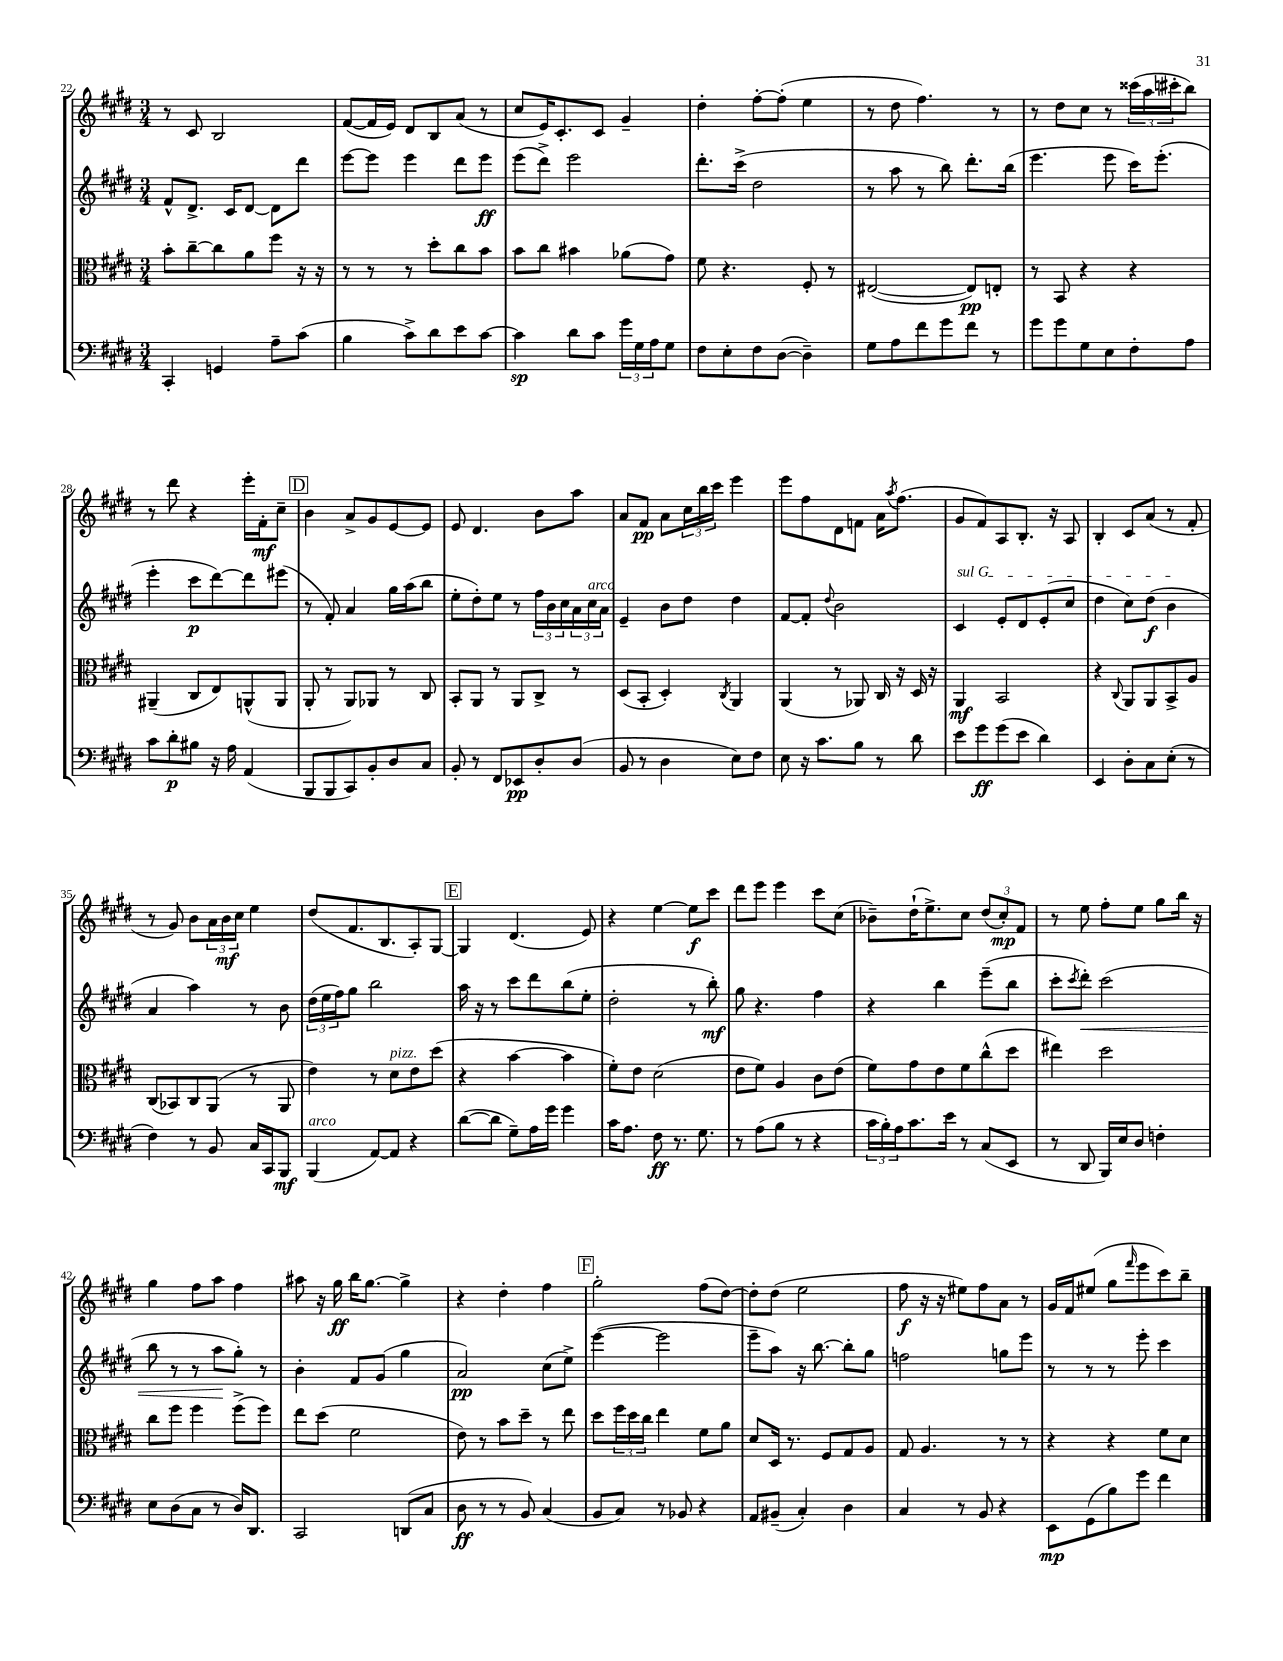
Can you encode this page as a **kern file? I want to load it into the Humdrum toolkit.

**kern	**dynam	**kern	**dynam	**kern	**dynam	**kern	**dynam
*part4	*part4	*part3	*part3	*part2	*part2	*part1	*part1
*staff4	*staff4	*staff3	*staff3	*staff2	*staff2	*staff1	*staff1
*clefF4	*	*clefC3	*	*clefG2	*	*clefG2	*
*k[f#c#g#d#]	*	*k[f#c#g#d#]	*	*k[f#c#g#d#]	*	*k[f#c#g#d#]	*
*M3/4	*	*M3/4	*	*M3/4	*	*M3/4	*
=22	=22	=22	=22	=22	=22	=22	=22
4CC#'/	.	8b'\L	.	8f#^^/L	.	8r	.
.	.	[8cc#~\	.	8.d#^/J	.	8c#/	.
4GGn/	.	8cc#\]	.	.	.	2B/	.
.	.	.	.	16c#/KL	.	.	.
.	.	8a\	.	[8d#/J	.	.	.
8A~\L	.	8ff#\J	.	8d#\L]	.	.	.
(8c#\J	.	16r	.	8ddd#\J	.	.	.
.	.	16r	.	.	.	.	.
=23	=23	=23	=23	=23	=23	=23	=23
4B\	.	8r	.	[8eee\L	.	([8f#/L	.
.	.	8r	.	8eee\J]	.	16f#/L]	.
.	.	.	.	.	.	16e/JJ)	.
8c#^\L)	.	8r	.	4eee\	.	8d#/L	.
8d#\	.	8dd#'\L	.	.	.	8B/	.
8e\	.	8cc#\	.	8ddd#\L	.	(8a/J	.
[8c#\J	.	8b\J	.	8eee\J	ff	8r	.
=24	=24	=24	=24	=24	=24	=24	=24
4c#\]	sp	8b\L	.	(8eee\L	.	8cc#/L	.
.	.	8cc#\J	.	8ddd#^\J)	.	16e/K)	.
.	.	.	.	.	.	8.c#'/	.
8d#\L	.	4b#X\	.	2eee\	.	.	.
8c#\J	.	.	.	.	.	8c#/J	.
24g#\LL	.	(8a-X\L	.	.	.	4g#~/	.
24G#\	.	.	.	.	.	.	.
24A\J	.	.	.	.	.	.	.
8G#\J	.	8g#\J)	.	.	.	.	.
=25	=25	=25	=25	=25	=25	=25	=25
8F#\L	.	8f#\	.	8.ddd#'\L	.	4dd#'\	.
8E'\	.	4.r	.	.	.	.	.
.	.	.	.	(16ccc#^\Jk	.	.	.
8F#\	.	.	.	2dd#\	.	[8ff#'\L	.
([8D#\J	.	.	.	.	.	(8ff#'\J]	.
4D#~\])	.	8F#'/	.	.	.	4ee\	.
.	.	8r	.	.	.	.	.
=26	=26	=26	=26	=26	=26	=26	=26
8G#\L	.	([2E#X/	.	8r	.	8r	.
8A\	.	.	.	8aa\	.	8dd#\	.
8f#\	.	.	.	8r	.	4.ff#\)	.
8g#\	.	.	.	8bb\)	.	.	.
8f#\J	.	8E#/L])	pp	8.ddd#'\L	.	.	.
8r	.	8En'/J	.	.	.	8r	.
.	.	.	.	(16bb\Jk	.	.	.
=27	=27	=27	=27	=27	=27	=27	=27
8g#\L	.	8r	.	4.eee\	.	8r	.
8g#\	.	8BB/	.	.	.	8dd#\L	.
8G#\	.	4r	.	.	.	8cc#\J	.
8E\	.	.	.	8eee\	.	8r	.
8F#'\	.	4r	.	16ccc#\KL)	.	(24ccc##X\LL	.
.	.	.	.	.	.	24aa\	.
.	.	.	.	(8.eee'\J	.	.	.
.	.	.	.	.	.	24ccc#X'\J	.
8A\J	.	.	.	.	.	8bb\J)	.
!!LO:LB:g=z
=28	=28	=28	=28	=28	=28	=28	=28
8c#\L	.	(4AA#X~/	.	4eee'\	.	8r	.
8d#'\	p	.	.	.	.	8ddd#\	.
8B#X\J	.	8C#/L	.	8ccc#\L	p	4r	.
16r	.	8E/)	.	[8ddd#\)	.	.	.
16A\	.	.	.	.	.	.	.
(4AA/	.	(8AAn^^/	.	8ddd#\]	.	16eee'\LL	.
.	.	.	.	.	.	16f#'\J	mf
.	.	8AA/J	.	(8eee#X\J	.	8cc#~\J	.
!!LO:REH:place=s1:t=D
=29	=29	=29	=29	=29	=29	=29	=29
8BBB/L	.	8AA'/	.	8r	.	4b\	.
8BBB/	.	8r	.	8f#'/)	.	.	.
8CC#/)	.	8AA/L)	.	4a/	.	8a^/L	.
8BB'/	.	8AA-X/J	.	.	.	8g#/	.
8D#/	.	8r	.	16gg#\LL	.	[8e/	.
.	.	.	.	(16aa\J	.	.	.
8C#/J	.	8C#/	.	8bb\J	.	8e/J]	.
=30	=30	=30	=30	=30	=30	=30	=30
8BB'/	.	8BB'/L	.	8ee'\L	.	8e/	.
8r	.	8AA/J	.	8dd#'\)	.	4.d#/	.
8FF#/L	.	8r	.	8ee\J	.	.	.
8EE-X/	pp	8AA/L	.	8r	.	.	.
8D#'/	.	8C#^/J	.	24ff#\LL	.	8b\L	.
.	.	.	.	24b\	.	.	.
.	.	.	.	24cc#\	.	.	.
(8D#/J	.	8r	.	24a\	.	8aa\J	.
!	!	!	!	!LO:TX:a:i:t=arco	!	!	!
.	.	.	.	24cc#\	.	.	.
.	.	.	.	24a\JJ	.	.	.
=31	=31	=31	=31	=31	=31	=31	=31
8BB/	.	(8D#/L	.	4e~/	.	8a/L	.
8r	.	8BB'/J	.	.	.	8f#/J	pp
4D#\	.	4D#'/)	.	8b\L	.	8a\L	.
.	.	.	.	8dd#\J	.	24cc#\L	.
.	.	.	.	.	.	24bb\	.
.	.	.	.	.	.	24ccc#\JJ	.
.	.	8qC#/	.	.	.	.	.
8E\L)	.	4AA/	.	4dd#\	.	4eee\	.
8F#\J	.	.	.	.	.	.	.
=32	=32	=32	=32	=32	=32	=32	=32
8E\	.	(4AA/	.	[8f#/L	.	8eee\L	.
16r	.	.	.	8f#'/J]	.	8ff#\	.
8.c#\L	.	.	.	.	.	.	.
.	.	.	.	8qqdd#/	.	.	.
.	.	8r	.	2b\	.	8d#\	.
8B\J	.	8AA-X/)	.	.	.	8fn\J	.
8r	.	16C#/	.	.	.	16a\KL	.
.	.	.	.	.	.	8qaa/	.
.	.	16r	.	.	.	(8.ff#\J	.
8d#\	.	16D#/	.	.	.	.	.
.	.	16r	.	.	.	.	.
=33	=33	=33	=33	=33	=33	=33	=33
!	!	!	!	!LO:TX:a:i:t=sul G	!	!	!
8e\L	.	4AA/	mf	4c#/	.	8g#/L	.
8g#\	ff	.	.	.	.	8f#/)	.
(8g#\	.	2BB/	.	8e'/L	.	8A/	.
8e\J	.	.	.	8d#/	.	8.B'/J	.
4d#\)	.	.	.	(8e'/	.	.	.
.	.	.	.	.	.	16r	.
.	.	.	.	8cc#/J	.	8A/	.
=34	=34	=34	=34	=34	=34	=34	=34
4EE/	.	4r	.	4dd#\	.	4B'/	.
.	.	8qqC#/	.	.	.	.	.
8D#'\L	.	8AA/L	.	8cc#\L)	.	8c#/L	.
8C#\	.	8AA/	.	(8dd#\J	f	(8a/J	.
(8E'\J	.	8BB^/	.	4b\	.	8r	.
8r	.	8A/J	.	.	.	8f#'/	.
!!LO:LB:g=z
=35	=35	=35	=35	=35	=35	=35	=35
4F#\)	.	(8C#/L	.	4a/	.	8r	.
.	.	8BB-X/)	.	.	.	8g#/)	.
8r	.	8C#/	.	4aa\)	.	8b\L	.
8BB/	.	(8AA/J	.	.	.	24a\L	.
.	.	.	.	.	.	24b\	mf
.	.	.	.	.	.	24cc#\JJ	.
16C#/LL	.	8r	.	8r	.	4ee\	.
16CC#/J	.	.	.	.	.	.	.
8BBB/J	mf	8AA/	.	8b\	.	.	.
=36	=36	=36	=36	=36	=36	=36	=36
!LO:TX:a:i:t=arco	!	!	!	!	!	!	!
(4BBB/	.	4e\)	.	(24dd#\LL	.	(8dd#/L	.
.	.	.	.	24ee\	.	.	.
.	.	.	.	24ff#\J)	.	.	.
.	.	.	.	8gg#\J	.	8.f#/	.
[8AA/L)	.	8r	.	2bb\	.	.	.
.	.	.	.	.	.	8.B/	.
!	!	!LO:TX:a:i:t=pizz.	!	!	!	!	!
8AA/J]	.	8d#\L	.	.	.	.	.
4r	.	8e\	.	.	.	8A'/)	.
.	.	(8dd#\J	.	.	.	[8G#/J	.
!!LO:REH:place=s1:t=E
=37	=37	=37	=37	=37	=37	=37	=37
([8d#\L	.	4r	.	16aa\	.	4G#/]	.
.	.	.	.	16r	.	.	.
8d#\J]	.	.	.	8r	.	.	.
8G#~\L)	.	[4b\	.	8ccc#\L	.	(4.d#/	.
16A\L	.	.	.	8ddd#\	.	.	.
16g#\JJ	.	.	.	.	.	.	.
4g#\	.	4b\]	.	(8bb\	.	.	.
.	.	.	.	8ee'\J	.	8e/)	.
=38	=38	=38	=38	=38	=38	=38	=38
16c#\KL	.	8f#'\L)	.	2dd#'\	.	4r	.
8.A\J	.	.	.	.	.	.	.
.	.	8e\J	.	.	.	.	.
8F#\	ff	(2d#\	.	.	.	[4ee\	.
8.r	.	.	.	.	.	.	.
.	.	.	.	8r	.	8ee\L]	f
8.G#\	.	.	.	.	.	.	.
.	.	.	.	8bb'\)	mf	8ccc#\J	.
=39	=39	=39	=39	=39	=39	=39	=39
8r	.	8e\L	.	8gg#\	.	8ddd#\L	.
(8A\L	.	8f#\J)	.	4.r	.	8eee\J	.
8B\J	.	4A/	.	.	.	4eee\	.
8r	.	.	.	.	.	.	.
4r	.	8c#\L	.	4ff#\	.	8ccc#\L	.
.	.	(8e\J	.	.	.	(8cc#\J	.
=40	=40	=40	=40	=40	=40	=40	=40
24c#\LL	.	8f#\L)	.	4r	.	8b-X~\L)	.
24B'\)	.	.	.	.	.	.	.
24A\J	.	.	.	.	.	.	.
8.c#\	.	8g#\	.	.	.	(16dd#`\K	.
.	.	.	.	.	.	8.ee^\)	.
.	.	8e\	.	4bb\	.	.	.
16e\Jk	.	.	.	.	.	.	.
8r	.	8f#\	.	.	.	8cc#\J	.
(8C#/L	.	(8cc#^^\	.	(8eee~\L	.	(12dd#/L	.
.	.	.	.	.	.	12cc#'/)	mp
8EE/J	.	8dd#\J	.	8bb\J	.	.	.
.	.	.	.	.	.	12f#/J	.
=41	=41	=41	=41	=41	=41	=41	=41
8r	.	4ee#X\)	.	8ccc#'\L	.	8r	.
.	.	.	.	8qccc#/	.	.	.
!	!	!	!	!	!LO:HP:b	!	!
8DD#/	.	.	.	8ddd#'\J)	<	8ee\	.
16BBB/LL)	.	2dd#\	.	(2ccc#\	.	8ff#'\L	.
16E/J	.	.	.	.	.	.	.
8D#/J	.	.	.	.	.	8ee\J	.
4Fn'\	.	.	.	.	.	8gg#\L	.
.	.	.	.	.	.	16bb\Jk	.
.	.	.	.	.	.	16r	.
!!LO:LB:g=z
=42	=42	=42	=42	=42	=42	=42	=42
8E\L	.	8cc#\L	.	8bb\	.	4gg#\	.
(8D#\	.	8ff#\J	.	8r	.	.	.
8C#\J	.	4ff#\	.	8r	.	8ff#\L	.
8r	.	.	.	8aa\L	.	8aa\J	.
16D#/KL)	.	(8ff#^\L	.	8gg#'\J)	[	4ff#\	.
8.DD#/J	.	.	.	.	.	.	.
.	.	8ff#\J)	.	8r	.	.	.
=43	=43	=43	=43	=43	=43	=43	=43
2CC#/	.	8ee\L	.	4b'\	.	8aa#X\	.
.	.	(8dd#\J	.	.	.	16r	.
.	.	.	.	.	.	16gg#\	ff
.	.	2f#\	.	8f#/L	.	16bb\KL	.
.	.	.	.	.	.	[8.gg#\J	.
.	.	.	.	(8g#/J	.	.	.
(8DDn/L	.	.	.	4gg#\	.	4gg#^\]	.
8C#/J	.	.	.	.	.	.	.
=44	=44	=44	=44	=44	=44	=44	=44
8D#\	ff	8e\)	.	2a/)	pp	4r	.
8r	.	8r	.	.	.	.	.
8r	.	8b\L	.	.	.	4dd#'\	.
8BB/)	.	8dd#~\J	.	.	.	.	.
(4C#/	.	8r	.	(8cc#\L	.	4ff#\	.
.	.	8ee\	.	8ee^\J)	.	.	.
!!LO:REH:place=s1:t=F
=45	=45	=45	=45	=45	=45	=45	=45
8BB/L	.	8dd#\L	.	([4eee\	.	2gg#'\	.
8C#/J)	.	24ff#\L	.	.	.	.	.
.	.	24dd#\	.	.	.	.	.
.	.	24cc#\JJ	.	.	.	.	.
8r	.	4ee\	.	2eee\]	.	.	.
8BB-X/	.	.	.	.	.	.	.
4r	.	8f#\L	.	.	.	(8ff#\L	.
.	.	8a\J	.	.	.	[8dd#\J)	.
=46	=46	=46	=46	=46	=46	=46	=46
8AA/L	.	8d#/L	.	8eee~\L	.	8dd#'\L]	.
(8BB#X~/J	.	16D#/Jk	.	8aa\J)	.	(8dd#\J	.
.	.	8.r	.	.	.	.	.
4C#'/)	.	.	.	16r	.	2ee\	.
.	.	.	.	[8.bb\	.	.	.
.	.	8F#/L	.	.	.	.	.
4D#\	.	8G#/	.	8bb'\L]	.	.	.
.	.	8A/J	.	8gg#\J	.	.	.
=47	=47	=47	=47	=47	=47	=47	=47
4C#/	.	8G#/	.	2ffn\	.	8ff#\	f
.	.	4.A/	.	.	.	16r	.
.	.	.	.	.	.	16r	.
8r	.	.	.	.	.	8ee#X\L)	.
8BB/	.	.	.	.	.	8ff#\	.
4r	.	8r	.	8ggn\L	.	8a\J	.
.	.	8r	.	8eee\J	.	8r	.
=48	=48	=48	=48	=48	=48	=48	=48
8EE\L	mp	4r	.	8r	.	16g#/LL	.
.	.	.	.	.	.	16f#/J	.
(8GG#\	.	.	.	8r	.	(8ee#X/J	.
8B\)	.	4r	.	8r	.	8gg#\L	.
.	.	.	.	.	.	16qqfff#/	.
8g#\J	.	.	.	8eee'\	.	8eee\	.
4f#\	.	8f#\L	.	4ccc#\	.	8ccc#\)	.
.	.	8d#\J	.	.	.	8bb~\J	.
==	==	==	==	==	==	==	==
*-	*-	*-	*-	*-	*-	*-	*-
